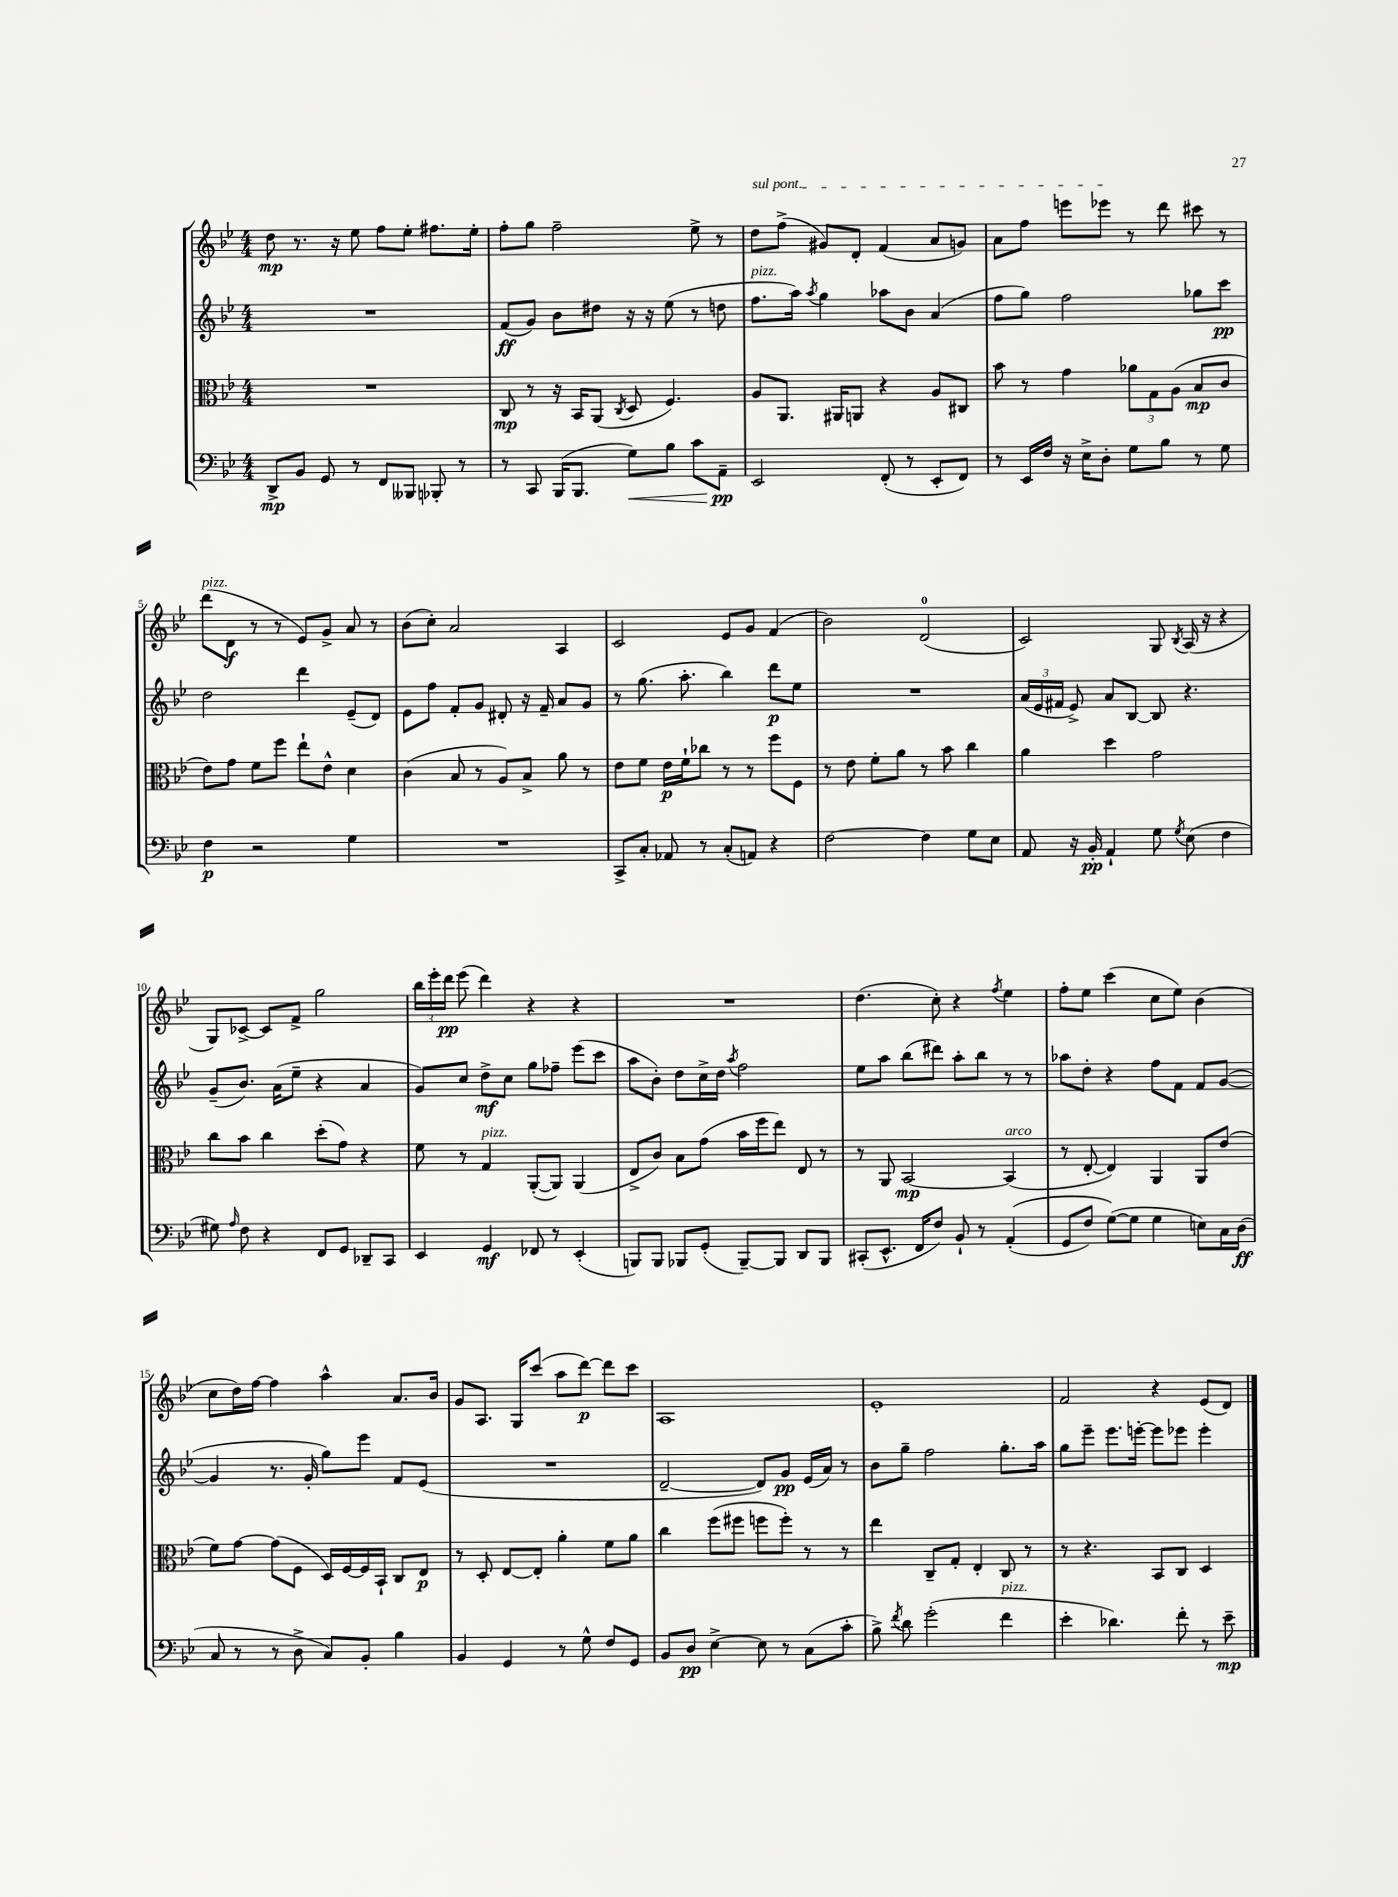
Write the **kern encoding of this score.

**kern	**dynam	**kern	**dynam	**kern	**dynam	**kern	**dynam
*part4	*part4	*part3	*part3	*part2	*part2	*part1	*part1
*staff4	*staff4	*staff3	*staff3	*staff2	*staff2	*staff1	*staff1
*clefF4	*	*clefC3	*	*clefG2	*	*clefG2	*
*k[b-e-]	*	*k[b-e-]	*	*k[b-e-]	*	*k[b-e-]	*
*M4/4	*	*M4/4	*	*M4/4	*	*M4/4	*
=1	=1	=1	=1	=1	=1	=1	=1
8DD^/L	mp	1r	.	1r	.	8dd\	mp
8BB-/J	.	.	.	.	.	8.r	.
8GG/	.	.	.	.	.	.	.
.	.	.	.	.	.	16r	.
8r	.	.	.	.	.	8ee-\	.
8FF/L	.	.	.	.	.	8ff\L	.
8BBB--X/J	.	.	.	.	.	8ee-'\J	.
8BBB-X'/	.	.	.	.	.	8.ff#X\L	.
8r	.	.	.	.	.	.	.
.	.	.	.	.	.	16ee-'\Jk	.
=2	=2	=2	=2	=2	=2	=2	=2
8r	.	8C/	mp	(8f/L	ff	8ff'\L	.
8CC/	.	8r	.	8g/J)	.	8gg\J	.
(16BBB-/KL	.	16r	.	8b-\L	.	2ff~\	.
8.BBB-/J	.	16BB-/KL	.	.	.	.	.
.	.	(8AA/J	.	8dd#X\J	.	.	.
.	.	8qC/	.	.	.	.	.
!	!LO:HP:b	!	!	!	!	!	!
8G\L)	<	8D/	.	16r	.	.	.
.	.	.	.	16r	.	.	.
8B-\J	.	4.F/)	.	(8ee-\	.	.	.
8c\L	.	.	.	8r	.	8ee-^\	.
8AA~\J	pp	.	.	8ddn\	.	8r	.
.	[	.	.	.	.	.	.
=3	=3	=3	=3	=3	=3	=3	=3
!	!	!	!	!	!	!LO:TX:a:i:t=sul pont.	!
!	!	!	!	!LO:TX:a:i:t=pizz.	!	!	!
2EE-/	.	8A/L	.	8.ff\L	.	8dd\L	.
.	.	8.AA/J	.	.	.	(8ff^\J	.
.	.	.	.	16aa\Jk)	.	.	.
.	.	.	.	8qaa/	.	.	.
.	.	.	.	4gg\	.	8g#X/L)	.
.	.	16AA#X/KL	.	.	.	.	.
.	.	8AAn/J	.	.	.	8d'/J	.
(8FF'/	.	4r	.	8aa-X\L	.	(4f/	.
8r	.	.	.	8b-\J	.	.	.
8EE-'/L	.	8A/L	.	(4a/	.	8a/L	.
8FF/J)	.	8C#X/J	.	.	.	8gn/J)	.
=4	=4	=4	=4	=4	=4	=4	=4
8r	.	8b-\	.	8ff\L	.	8a\L	.
16EE-/LL	.	8r	.	8gg\J)	.	8ff\J	.
16F/JJ	.	.	.	.	.	.	.
16r	.	4g\	.	2ff\	.	8eeen\L	.
16E-^\KL	.	.	.	.	.	.	.
8D'\J	.	.	.	.	.	8eee-X\J	.
8G\L	.	12a-X\L	.	.	.	8r	.
.	.	12G\	.	.	.	.	.
8B-\J	.	.	.	.	.	8ddd\	.
.	.	(12A\J	.	.	.	.	.
8r	.	8B-/L	mp	8gg-X\L	.	8ccc#X\	.
8G\	.	8c/J	.	8ccc\J	pp	8r	.
!!LO:LB:g=z
=5	=5	=5	=5	=5	=5	=5	=5
!	!	!	!	!	!	!LO:TX:a:i:t=pizz.	!
4F\	p	8e-\L)	.	2dd\	.	(8ddd\L	.
.	.	8g\J	.	.	.	8d\J	f
2r	.	8f\L	.	.	.	8r	.
.	.	8ff\J	.	.	.	8r	.
.	.	8ee-`\L	.	4ddd\	.	8e-/L)	.
.	.	8e-^^\J	.	.	.	8g^/J	.
4G\	.	4d\	.	(8e-~/L	.	8a/	.
.	.	.	.	8d/J)	.	8r	.
=6	=6	=6	=6	=6	=6	=6	=6
1r	.	(4c\	.	8e-\L	.	(8b-\L	.
.	.	.	.	8ff\J	.	8cc'\J)	.
.	.	8B-/	.	8f'/L	.	2a/	.
.	.	8r	.	8g/J	.	.	.
.	.	8A/L)	.	8d#X'/	.	.	.
.	.	8B-^/J	.	16r	.	.	.
.	.	.	.	16f~/	.	.	.
.	.	8a\	.	8a/L	.	4A/	.
.	.	8r	.	8g/J	.	.	.
=7	=7	=7	=7	=7	=7	=7	=7
8CC^/L	.	8e-\L	.	8r	.	2c/	.
8C'/J	.	8f\J	.	(8.gg\	.	.	.
8AA-X/	.	16e-\LL	p	.	.	.	.
.	.	16f`\J	.	8.aa'\	.	.	.
8r	.	8cc-X\J	.	.	.	.	.
(8C'/L	.	8r	.	4bb-\)	.	8e-/L	.
8AAn/J)	.	8r	.	.	.	8g/J	.
4r	.	8ff\L	.	8ddd\L	p	(4f/	.
.	.	8F\J	.	8ee-\J	.	.	.
=8	=8	=8	=8	=8	=8	=8	=8
[2F\	.	8r	.	1r	.	2b-\)	.
.	.	8e-\	.	.	.	.	.
.	.	8f'\L	.	.	.	.	.
.	.	8a\J	.	.	.	.	.
4F\]	.	8r	.	.	.	(2d/	.
.	.	8b-\	.	.	.	.	.
8G\L	.	4cc\	.	.	.	.	.
8E-\J	.	.	.	.	.	.	.
=9	=9	=9	=9	=9	=9	=9	=9
8AA/	.	4a\	.	(24a/LL	.	2c/)	.
.	.	.	.	24e-/	.	.	.
.	.	.	.	24f#X/JJ	.	.	.
16r	.	.	.	8e-^/)	.	.	.
16BB-'/	pp	.	.	.	.	.	.
4AA`/	.	4dd\	.	8a/L	.	.	.
.	.	.	.	[8B-/J	.	.	.
8G\	.	2g\	.	8B-/]	.	8G/	.
8qG/	.	.	.	.	.	8qB-/	.
(8E-\	.	.	.	4.r	.	(16A/	.
.	.	.	.	.	.	16r	.
4F\	.	.	.	.	.	4r	.
!!LO:LB:g=z
=10	=10	=10	=10	=10	=10	=10	=10
8G#X\)	.	8cc\L	.	(8g~/L	.	8G/L)	.
16qqA/	.	.	.	.	.	.	.
8F\	.	8b-\J	.	8.b-/J)	.	[8c-X^/J	.
4r	.	4cc\	.	.	.	8c-/L]	.
.	.	.	.	(16a\KL	.	.	.
.	.	.	.	8ee-~\J	.	8f^/J	.
8FF/L	.	(8dd'\L	.	4r	.	2gg\	.
8GG/J	.	8g\J)	.	.	.	.	.
8DD-X~/L	.	4r	.	4a/	.	.	.
8CC/J	.	.	.	.	.	.	.
=11	=11	=11	=11	=11	=11	=11	=11
4EE-/	.	8f\	.	8g/L)	.	24bb-\LL	.
.	.	.	.	.	.	24eee-'\	.
.	.	.	.	.	.	24ddd\JJ	pp
.	.	8r	.	8cc/J	.	(8eee-\	.
!	!	!LO:TX:a:i:t=pizz.	!	!	!	!	!
4GG/	mf	4G/	.	8dd^\L	mf	4ddd\)	.
.	.	.	.	8cc\J	.	.	.
8FF-X/	.	([8AA'/L	.	8gg\L	.	4r	.
8r	.	8AA/J])	.	8ff-X~\J	.	.	.
(4EE-'/	.	(4AA/	.	(8eee-\L	.	4r	.
.	.	.	.	8ccc\J	.	.	.
=12	=12	=12	=12	=12	=12	=12	=12
8BBBn/L)	.	8E-^/L	.	8aa\L	.	1r	.
8BBB/J	.	8c/J)	.	8b-'\J)	.	.	.
8BBB-X/L	.	8B-\L	.	8dd\L	.	.	.
(8GG'/J	.	(8g\J	.	16cc^\L	.	.	.
.	.	.	.	16dd\JJ	.	.	.
.	.	.	.	8qaa/	.	.	.
[8BBB-~/L)	.	16b-\LL	.	2ff\	.	.	.
.	.	16ff\J	.	.	.	.	.
8BBB-/J]	.	8ee-\J)	.	.	.	.	.
8DD/L	.	8E-/	.	.	.	.	.
8BBB-/J	.	8r	.	.	.	.	.
=13	=13	=13	=13	=13	=13	=13	=13
(8CC#X'/L	.	8r	.	8ee-\L	.	(4.dd\	.
8.EE-^^/J	.	8AA/	.	8aa\J	.	.	.
.	.	[2BB-/	mp	(8bb-\L	.	.	.
16FF/KL	.	.	.	.	.	.	.
8F/J)	.	.	.	8ddd#X\J)	.	8cc'\)	.
8BB-`/	.	.	.	8aa'\L	.	4r	.
8r	.	.	.	8bb-\J	.	.	.
.	.	.	.	.	.	8qff/	.
!	!	!LO:TX:a:i:t=arco	!	!	!	!	!
((4AA'/	.	(4BB-/]	.	8r	.	4ee-\	.
.	.	.	.	8r	.	.	.
=14	=14	=14	=14	=14	=14	=14	=14
8GG/L	.	8r	.	8aa-X\L	.	8ff'\L	.
8F/J)	.	[8E-'/	.	8dd'\J	.	8ee-\J	.
([8G\L)	.	4E-/])	.	4r	.	(4ccc\	.
8G\J]	.	.	.	.	.	.	.
4G\	.	4AA/	.	8ff\L	.	8cc\L	.
.	.	.	.	8f\J	.	8ee-\J)	.
8En\L)	.	8AA/L	.	8f/L	.	(4b-\	.
16C\L	.	(8e-/J	.	([8g/J	.	.	.
(16D\JJ	ff	.	.	.	.	.	.
!!LO:LB:g=z
=15	=15	=15	=15	=15	=15	=15	=15
8C/	.	8f\L)	.	4g/]	.	8cc\L	.
8r	.	[8g\J	.	.	.	16dd\L)	.
.	.	.	.	.	.	[16ff\JJ	.
8r	.	(8g\L]	.	8.r	.	4ff\]	.
8D^\	.	8F\J	.	.	.	.	.
.	.	.	.	16g'/	.	.	.
8C/L)	.	16D/LL)	.	8gg\L)	.	4aa^^\	.
.	.	[16F/	.	.	.	.	.
8BB-'/J	.	16F/]	.	8eee-\J	.	.	.
.	.	16BB-`/JJ	.	.	.	.	.
4B-\	.	8C/L	.	8f/L	.	8.a/L	.
.	.	8E-/J	p	(8e-/J	.	.	.
.	.	.	.	.	.	16b-/Jk	.
=16	=16	=16	=16	=16	=16	=16	=16
4BB-/	.	8r	.	1r	.	8g/L	.
.	.	8D'/	.	.	.	8.A/J	.
4GG/	.	[8E-/L	.	.	.	.	.
.	.	.	.	.	.	16G/KL	.
.	.	8E-'/J]	.	.	.	(8ccc/J	.
8r	.	4a'\	.	.	.	8aa\L	.
8G^^\	.	.	.	.	.	[8ddd\J)	p
8F/L	.	8f\L	.	.	.	8ddd\L]	.
8GG/J	.	8a\J	.	.	.	8ccc\J	.
=17	=17	=17	=17	=17	=17	=17	=17
8BB-/L	.	4cc\	.	[2d~/	.	1A	.
8D/J	pp	.	.	.	.	.	.
[4E-^\	.	(8ff\L	.	.	.	.	.
.	.	8ff#X\J	.	.	.	.	.
8E-\]	.	8ffn\L	.	8d/L])	.	.	.
8r	.	8ff'\J)	.	8g/J	pp	.	.
(8C\L	.	8r	.	(16e-/LL	.	.	.
.	.	.	.	16a/JJ)	.	.	.
8c'\J	.	8r	.	8r	.	.	.
=18	=18	=18	=18	=18	=18	=18	=18
8B-^\)	.	4ee-\	.	8b-\L	.	1e-'	.
8qf/	.	.	.	.	.	.	.
8d\	.	.	.	8gg~\J	.	.	.
(2g'\	.	8C~/L	.	2ff\	.	.	.
.	.	8G'/J	.	.	.	.	.
.	.	4E-'/	.	.	.	.	.
!LO:TX:a:i:t=pizz.	!	!	!	!	!	!	!
4f\	.	8C/	.	8.gg'\L	.	.	.
.	.	8r	.	.	.	.	.
.	.	.	.	16aa\Jk	.	.	.
=19	=19	=19	=19	=19	=19	=19	=19
4e-'\	.	8r	.	8gg\L	.	2f/	.
.	.	4.r	.	8eee-~\J	.	.	.
4.d-X\)	.	.	.	8.eee-\L	.	.	.
.	.	.	.	[16eeen'\Jk	.	.	.
.	.	8BB-/L	.	8eee\L]	.	4r	.
8f'\	.	8C/J	.	8eee-X\J	.	.	.
8r	.	4D/	.	4eee-'\	.	(8e-/L	.
8e-~\	mp	.	.	.	.	8d/J)	.
==	==	==	==	==	==	==	==
*-	*-	*-	*-	*-	*-	*-	*-
